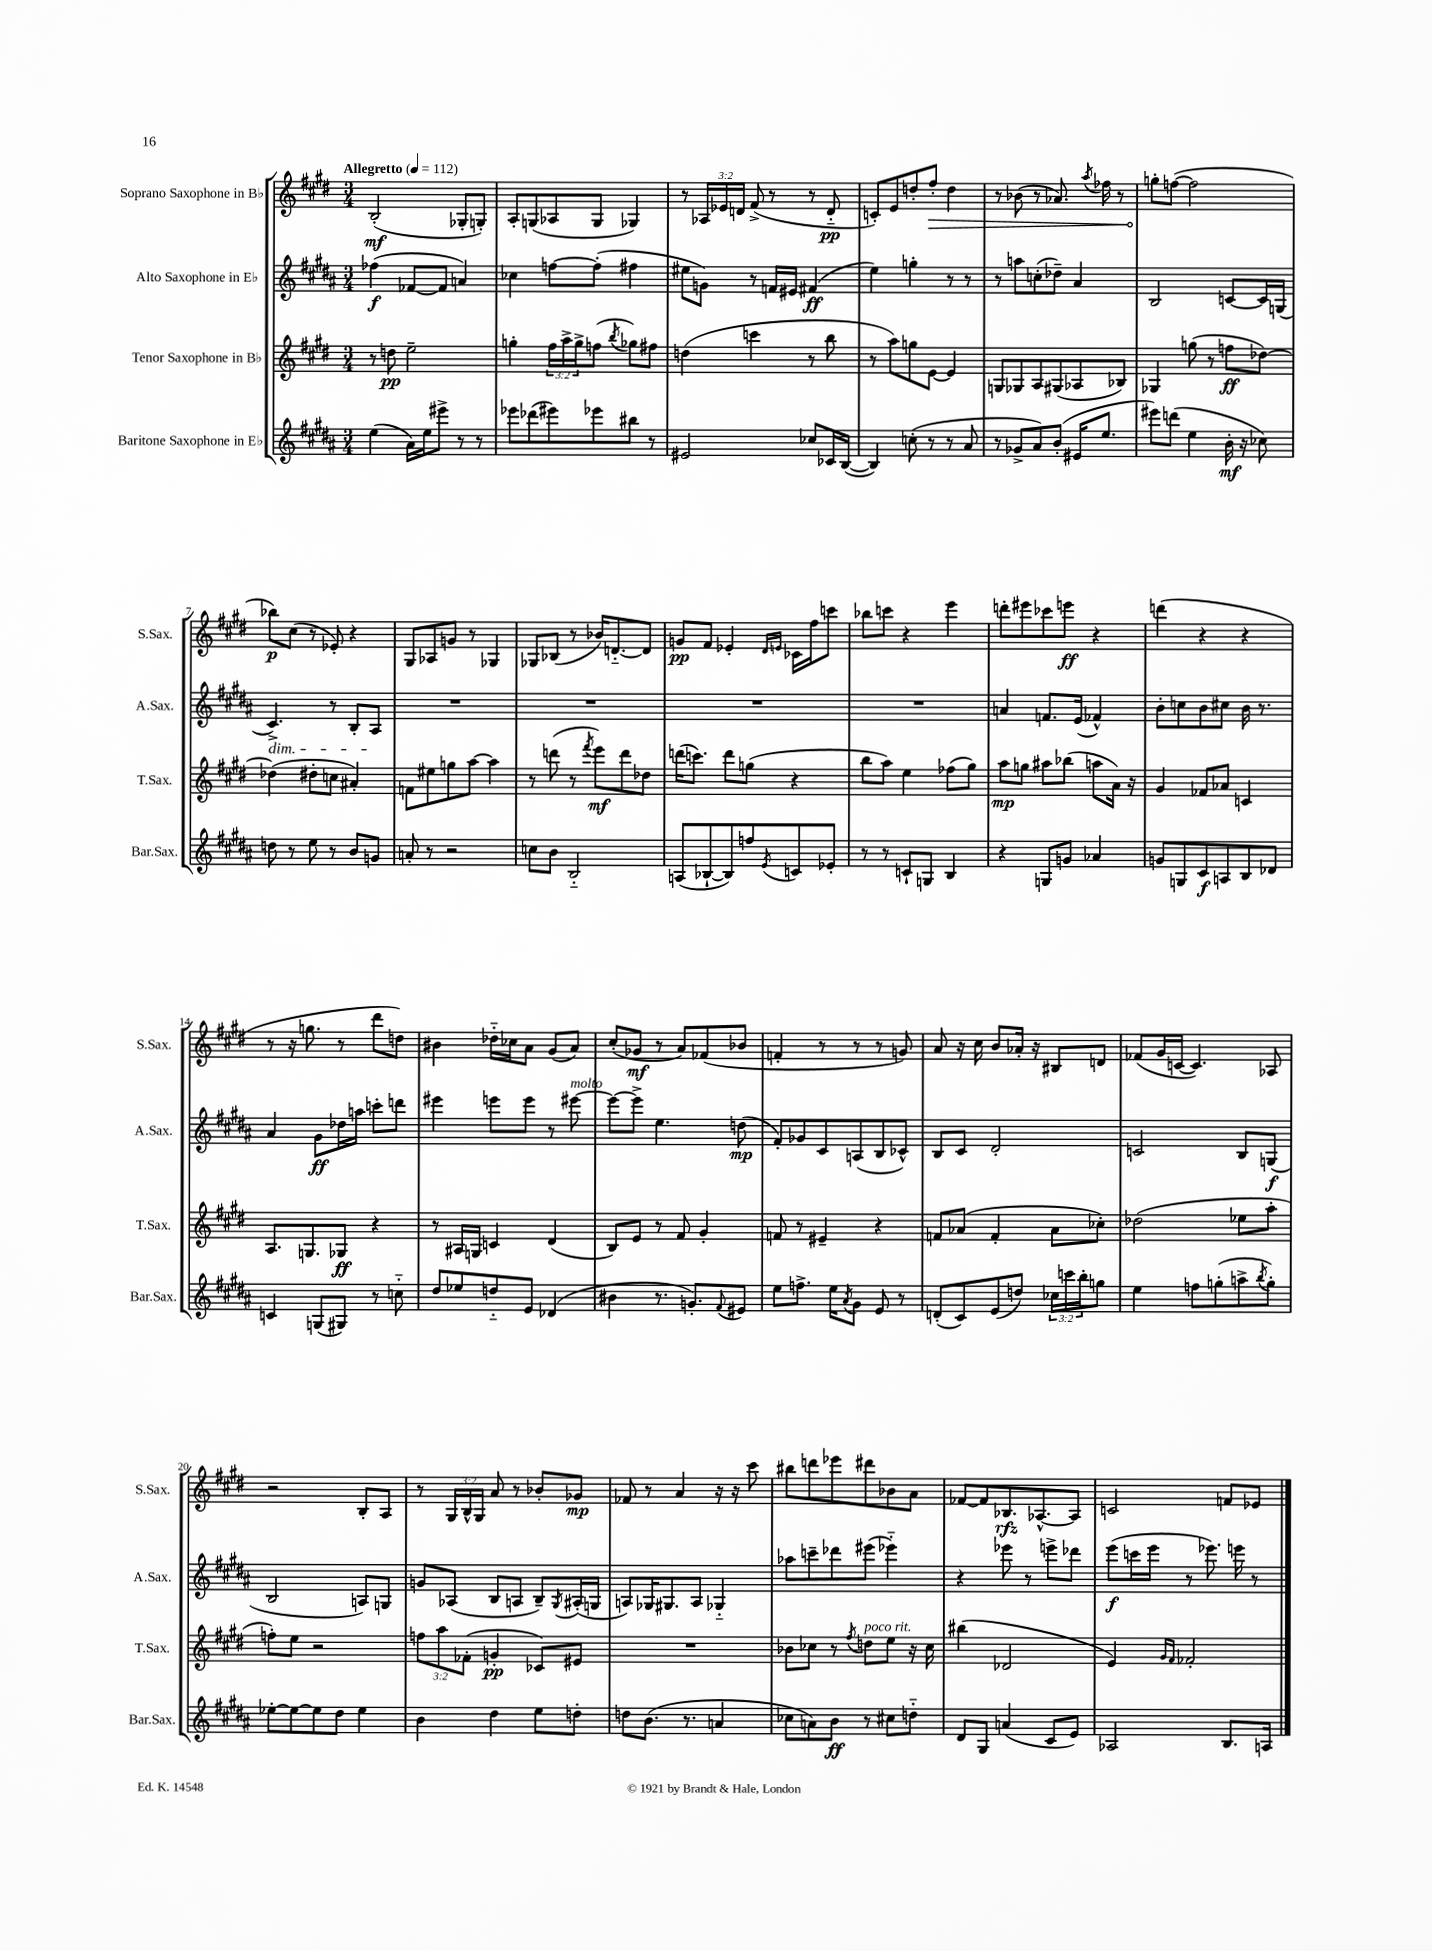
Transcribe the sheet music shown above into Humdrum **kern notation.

**kern	**dynam	**kern	**dynam	**kern	**dynam	**kern	**dynam
*part4	*part4	*part3	*part3	*part2	*part2	*part1	*part1
*staff4	*staff4	*staff3	*staff3	*staff2	*staff2	*staff1	*staff1
*I"Baritone Saxophone in E♭	*	*I"Tenor Saxophone in B♭	*	*I"Alto Saxophone in E♭	*	*I"Soprano Saxophone in B♭	*
*I'Bar.Sax.	*	*I'T.Sax.	*	*I'A.Sax.	*	*I'S.Sax.	*
*clefG2	*	*clefG2	*	*clefG2	*	*clefG2	*
*k[f#c#g#d#a#]	*	*k[f#c#g#d#]	*	*k[f#c#g#d#a#]	*	*k[f#c#g#d#]	*
*M3/4	*	*M3/4	*	*M3/4	*	*M3/4	*
*MM112	*	*MM112	*	*MM112	*	*MM112	*
=1	=1	=1	=1	=1	=1	=1	=1
!	!	!	!	!	!	!LO:TX:a:B:t=Allegretto	!
(4ee\	.	8r	.	(4ff-X\	f	(2B'/	mf
.	.	8ddn\	pp	.	.	.	.
16a#\LL)	.	2ee~\	.	[8f-X/L	.	.	.
16ee\J	.	.	.	.	.	.	.
8eee#X^\J	.	.	.	8f-/J]	.	.	.
8r	.	.	.	4an/)	.	8G-X'/L	.
8r	.	.	.	.	.	8Gn'/J)	.
=2	=2	=2	=2	=2	=2	=2	=2
8eee-X\L	.	4ggn'\	.	4cc-X\	.	8A'/L	.
(8ddd-X\	.	.	.	.	.	(8Gn/	.
8eee#X\)	.	24ff#\LL	.	[8ffn\L	.	8A-X/	.
.	.	24aa^\	.	.	.	.	.
.	.	24gg^\J	.	.	.	.	.
8eee-X\	.	(8ffn\J	.	(8ff'\J]	.	8G/J	.
.	.	8qbb/	.	.	.	.	.
8bb#X\J	.	8gg-X\L)	.	4ff#X\	.	4G-X/)	.
8r	.	8ff#X\J	.	.	.	.	.
=3	=3	=3	=3	=3	=3	=3	=3
2e#X/	.	(4ddn\	.	8ee#X\L	.	8r	.
.	.	.	.	8gn\J)	.	24A-X/LL	.
.	.	.	.	.	.	24e-X/	.
.	.	.	.	.	.	24dn/JJ	.
.	.	4cccn\	.	8r	.	(8f#^/	.
.	.	.	.	16fn/LL	.	8r	.
.	.	.	.	16e#X/JJ	.	.	.
8cc-X/L	.	8r	.	(4f#X/	ff	8r	.
16c-X/L	.	8bb\	.	.	.	8d/	pp
([16B/JJ	.	.	.	.	.	.	.
=4	=4	=4	=4	=4	=4	=4	=4
4B/])	.	8r	.	4ee\)	.	8cn'/L)	.
.	.	8aa\L)	.	.	.	8e/	.
(8ccn'\	.	8ggn\	.	4ggn'\	.	8ddn'/	.
!	!	!	!	!	!	!	!LO:HP:b
8r	.	[8e\J	.	.	.	8ff#'/J	>
8r	.	4e/]	.	8r	.	4dd\	.
8a#/	.	.	.	8r	.	.	.
=5	=5	=5	=5	=5	=5	=5	=5
8r	.	8Gn/L	.	8r	.	8r	.
8g-X^/L	.	8G-X/	.	8aan\L	.	(8b-X\	.
8a#/)	.	8A/	.	(8ccn'\	.	8r	.
(8b'/J	.	(8G#X/	.	8dd-X~\J)	.	8.a-X/)	.
16e#X/KL	.	8A-X/	.	4a#/	.	.	.
.	.	.	.	.	.	8qaa/	.
8.ee/J	.	.	.	.	.	16ff-X\	.
.	.	8B-X/J)	.	.	.	8r	.
=6	=6	=6	=6	=6	=6	=6	=6
8eee#X\L)	.	4G-X/	.	2B/	.	8ggn'\L	.
(8dddn\J	.	.	.	.	.	([8ffn\J	]
4ee\	.	(8ggn\	.	.	.	2ff\]	.
.	.	8r	.	.	.	.	.
16b'\	mf	8ffn\L	ff	[8cn/L	.	.	.
16r	.	.	.	.	.	.	.
8cc-X\)	.	[8dd-X\J)	.	16c/L]	.	.	.
.	.	.	.	(16Gn/JJ	.	.	.
!!LO:LB:g=z
=7	=7	=7	=7	=7	=7	=7	=7
!	!	!	!	!LO:TX:b:i:t=dim.	!	!	!
8ddn\	.	(4dd-X\]	.	4.c#^/)	.	8bb-X\L)	p
8r	.	.	.	.	.	(8cc#\J	.
8ee\	.	8dd#X'\L	.	.	.	8r	.
8r	.	8ccn\J	.	8r	.	8e-X'/)	.
8b/L	.	4a#X'/)	.	8B'/L	.	4r	.
8gn/J	.	.	.	8A#/J	.	.	.
=8	=8	=8	=8	=8	=8	=8	=8
8an'/	.	8fn\L	.	2.r	.	8G#/L	.
8r	.	8ee#X\	.	.	.	8A-X/	.
2r	.	8ggn\	.	.	.	8gn/J	.
.	.	[8aa\J	.	.	.	8r	.
.	.	4aa\]	.	.	.	4G-X/	.
=9	=9	=9	=9	=9	=9	=9	=9
8ccn\L	.	8r	.	2.r	.	8G-X/L	.
8b\J	.	(8dddn\	.	.	.	(8B-X/J	.
2B/	.	8r	.	.	.	8r	.
.	.	8qfff#/	.	.	.	.	.
.	.	8eee\L)	mf	.	.	16b-X/KL)	.
.	.	.	.	.	.	[8.dn/	.
.	.	8ddd\	.	.	.	.	.
.	.	8dd-X\J	.	.	.	8d/J]	.
=10	=10	=10	=10	=10	=10	=10	=10
(8An/L	.	(16dddn\KL	.	2.r	.	8gn/L	pp
.	.	8.cccn\J)	.	.	.	.	.
[8B-X`/	.	.	.	.	.	8f#/J	.
8B-/])	.	8ddd\L	.	.	.	4e-X'/	.
8ffn/	.	(8ggn\J	.	.	.	.	.
.	.	.	.	.	.	16qqd#/LL	.
8qe/	.	.	.	.	.	16qqen/JJ	.
8cn/	.	4r	.	.	.	16c-X\LL	.
.	.	.	.	.	.	16ff#\J	.
8e-X'/J	.	.	.	.	.	8cccn\J	.
=11	=11	=11	=11	=11	=11	=11	=11
8r	.	8bb\L	.	2.r	.	8bb-X\L	.
8r	.	8aa\J)	.	.	.	8cccn\J	.
8cn`/L	.	4ee\	.	.	.	4r	.
8Gn/J	.	.	.	.	.	.	.
4B/	.	(8ff-X\L	.	.	.	4eee\	.
.	.	8gg#\J)	.	.	.	.	.
=12	=12	=12	=12	=12	=12	=12	=12
4r	.	8aa\L	mp	4an/	.	8dddn'\L	.
.	.	8ggn\J	.	.	.	8eee#X\	.
8Gn/L	.	8aa#X\L	.	8.fn/L	.	8ccc-X\	.
8gn/J	.	(8bb-X\J	.	.	.	8eeen\J	ff
.	.	.	.	(16e/Jk	.	.	.
4a-X/	.	8aan\L	.	4f-X^^/)	.	4r	.
.	.	16a\Jk)	.	.	.	.	.
.	.	16r	.	.	.	.	.
=13	=13	=13	=13	=13	=13	=13	=13
8gn/L	.	4g#/	.	8b'\L	.	(4dddn\	.
8Gn/	.	.	.	8ccn\	.	.	.
8c#/	f	8f-X/L	.	8b\	.	4r	.
8An/	.	8a-X/J	.	8cc#X\J	.	.	.
8B/	.	4cn/	.	16b\	.	4r	.
.	.	.	.	8.r	.	.	.
8d-X/J	.	.	.	.	.	.	.
!!LO:LB:g=z
=14	=14	=14	=14	=14	=14	=14	=14
4cn/	.	8.A/L	.	4a#/	.	8r	.
.	.	.	.	.	.	16r	.
.	.	8.Gn/	.	.	.	8.ggn\	.
(8Gn/L	.	.	.	8g#\L	ff	.	.
8G#X/J)	.	8G-X/J	ff	16dd-X\L	.	8r	.
.	.	.	.	16aan\JJ	.	.	.
8r	.	4r	.	8cccn'\L	.	8ddd#\L	.
8ccn\	.	.	.	8dddn\J	.	8ddn\J)	.
=15	=15	=15	=15	=15	=15	=15	=15
8dd#/L	.	8r	.	4eee#X\	.	4b#X\	.
8ee-X/	.	16A#X/LL	.	.	.	.	.
.	.	16Gn/JJ	.	.	.	.	.
8ddn/	.	4cn/	.	8eeen\L	.	16dd-X\LL	.
.	.	.	.	.	.	16cc-X\J	.
8e/J	.	.	.	8eee\J	.	8a\J	.
(4d-X/	.	(4d#/	.	8r	.	(8g#/L	.
!	!	!	!	!LO:TX:a:i:t=molto	!	!	!
.	.	.	.	[8eee#X\	.	8a/J)	.
=16	=16	=16	=16	=16	=16	=16	=16
4b#X\	.	8B/L)	.	8eee#\L_	.	(8cc#'/L	.
.	.	8e/J	.	8eee#^\J]	.	8g-X/J	mf
8.r	.	8r	.	4.ee\	.	8r	.
.	.	8f#/	.	.	.	8a/L)	.
8.gn'/L)	.	.	.	.	.	.	.
.	.	4g#'/	.	.	.	(8f-X/	.
8qqf#/	.	.	.	.	.	.	.
8e#X/J	.	.	.	(8ddn\	mp	8b-X/J	.
=17	=17	=17	=17	=17	=17	=17	=17
8ee\L	.	8fn/	.	8f#'/L)	.	4fn'/	.
8.ffn^\J	.	8r	.	8g-X/	.	.	.
.	.	4e#X~/	.	8c#/	.	8r	.
16ee\KL	.	.	.	.	.	.	.
8qa#/	.	.	.	.	.	.	.
8g#\J	.	.	.	(8An/	.	8r	.
8e/	.	4r	.	8B/	.	8r	.
8r	.	.	.	8c-X^^/J)	.	8gn/)	.
=18	=18	=18	=18	=18	=18	=18	=18
(8dn'/L	.	8fn/L	.	8B/L	.	8a/	.
8c#/)	.	(8a-X/J	.	8c#/J	.	16r	.
.	.	.	.	.	.	16cc#\	.
(8e/	.	4f'/	.	2d#'/	.	8b/L	.
8ddn/J)	.	.	.	.	.	16a-X'/Jk	.
.	.	.	.	.	.	16r	.
24cc-X\LL	.	8a-\L	.	.	.	8B#X/L	.
24cccn\	.	.	.	.	.	.	.
24bb'\J	.	.	.	.	.	.	.
8ggn\J	.	8cc-X'\J)	.	.	.	8dn/J	.
=19	=19	=19	=19	=19	=19	=19	=19
4ee\	.	(2dd-X\	.	2cn/	.	(8f-X/L	.
.	.	.	.	.	.	16g#/L	.
.	.	.	.	.	.	[16cn/JJ	.
8ffn\L	.	.	.	.	.	4.c/])	.
(8ggn'\	.	.	.	.	.	.	.
8aan^\	.	8ee-X\L	.	8B/L	.	.	.
8qbb/	.	.	.	.	.	.	.
8gg'\J)	.	8aa'\J	.	(8Gn/J	f	8A-X/	.
!!LO:LB:g=z
=20	=20	=20	=20	=20	=20	=20	=20
[8ee-X'\L	.	8ffn'\L)	.	2B/	.	2r	.
8ee-\_	.	8ee\J	.	.	.	.	.
8ee-\]	.	2r	.	.	.	.	.
8dd#\J	.	.	.	.	.	.	.
4ee-\	.	.	.	8An/L)	.	8B'/L	.
.	.	.	.	8Gn/J	.	8A/J	.
=21	=21	=21	=21	=21	=21	=21	=21
4b\	.	12ffn\L	.	8gn/L	.	8r	.
.	.	12aa\	.	.	.	.	.
.	.	.	.	(8A-X/J	.	24G#/LL	.
.	.	(12f-X'\J	.	.	.	24B^^/	.
.	.	.	.	.	.	24G#/JJ	.
4dd#\	.	4gn'/	pp	8B/L	.	8a/	.
.	.	.	.	8An/J	.	8r	.
8ee\L	.	8c-X/L)	.	8B~/L)	.	8b-X'/L	.
.	.	.	.	8qG#/	.	.	.
8ddn'\J	.	8e#X/J	.	(16A#X'/L	.	8g-X/J	mp
.	.	.	.	16Gn/JJ	.	.	.
=22	=22	=22	=22	=22	=22	=22	=22
8ddn\L	.	2.r	.	8An/L)	.	8f-X/	.
(8.b\J	.	.	.	16G-X/K	.	8r	.
.	.	.	.	8.G#X/	.	.	.
.	.	.	.	.	.	4a/	.
8.r	.	.	.	.	.	.	.
.	.	.	.	8A/J	.	.	.
4an/	.	.	.	4G-X/	.	16r	.
.	.	.	.	.	.	16r	.
.	.	.	.	.	.	8ccc#\	.
=23	=23	=23	=23	=23	=23	=23	=23
8cc-X\L	.	8b-X\L	.	8aa-X\L	.	8bb#X\L	.
8an\)	.	8cc-X\J	.	8cccn~\	.	8dddn\	.
8b\J	ff	8r	.	8ddd-X\	.	8eee-X\	.
.	.	8qff#/	.	.	.	.	.
!	!	!LO:TX:a:i:t=poco rit.	!	!	!	!	!
8r	.	8ddn\L	.	(8eee#X\J	.	8ddd#X\	.
8cc#X\L	.	8ee\J	.	4eee-X\)	.	8b-X\	.
8ddn\J	.	16r	.	.	.	8a\J	.
.	.	16cc-\	.	.	.	.	.
=24	=24	=24	=24	=24	=24	=24	=24
8d#/L	.	(4bb#X\	.	4r	.	[8f-X/L	.
8G#/J	.	.	.	.	.	8f-/]	.
(4an/	.	2d-X/	.	8eee-X\	.	8.B-X/	rfz
.	.	.	.	8r	.	.	.
.	.	.	.	.	.	[8.A-X^^/	.
8c#/L	.	.	.	8eeen^\L	.	.	.
8e/J)	.	.	.	8ddd-X\J	.	8A-/J]	.
=25	=25	=25	=25	=25	=25	=25	=25
2A-X/	.	4e/)	.	(8eee\L	f	2cn/	.
.	.	.	.	16cccn\L	.	.	.
.	.	.	.	16eee\JJ	.	.	.
.	.	16qqg#/LL	.	.	.	.	.
.	.	16qqf#/JJ	.	.	.	.	.
.	.	2f-X'/	.	8r	.	.	.
.	.	.	.	8.eee-X\)	.	.	.
8.B/L	.	.	.	.	.	8fn/L	.
.	.	.	.	16eeen\	.	.	.
.	.	.	.	8r	.	8e-X/J	.
16An/Jk	.	.	.	.	.	.	.
==	==	==	==	==	==	==	==
*-	*-	*-	*-	*-	*-	*-	*-
